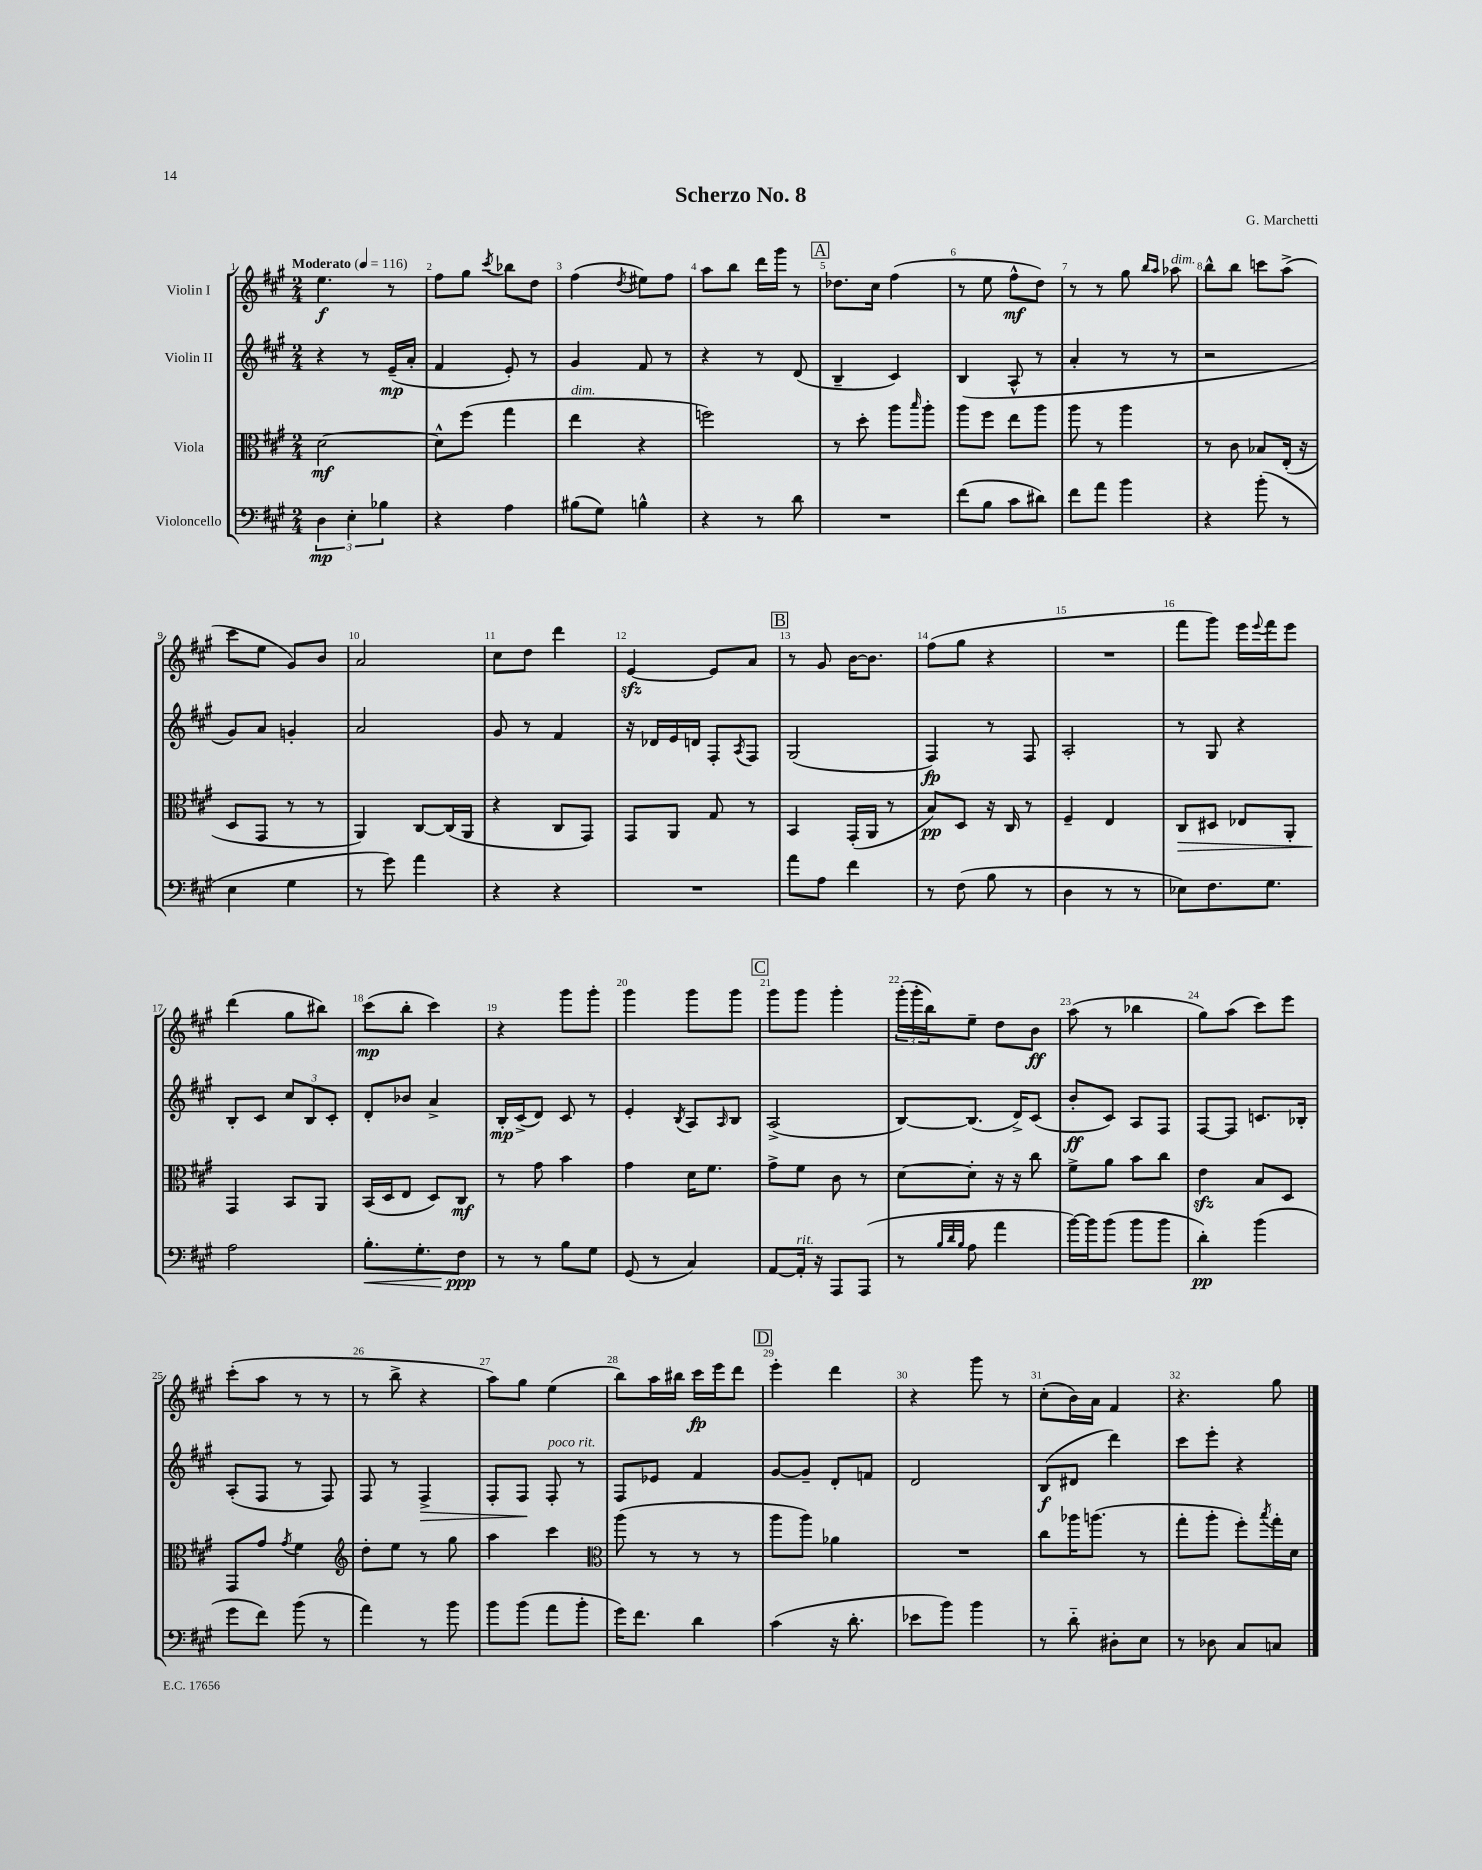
\header { title = "Scherzo No. 8" composer = "G. Marchetti" }
<<
\new StaffGroup <<
\new Staff = "s0" \with { instrumentName = "Violin I" } {
    \clef treble \key a \major \numericTimeSignature \time 2/4 \tempo "Moderato" 4 = 116
    e''4.\f r8 |
    fis''8 gis''8 \acciaccatura { cis'''8 } bes''8 d''8 |
    fis''4( \acciaccatura { d''8 } eis''8) fis''8 |
    a''8 b''8 d'''16 gis'''16 r8 |
    \mark \markup { \box "A" } des''8. cis''16 fis''4( |
    r8 e''8 fis''8-^\mf d''8) |
    r8 r8 gis''8 \grace { b''16 a''16 } aes''8^\markup { \italic "dim." } |
    b''8-^ b''8 c'''8 a''8->( |
    cis'''8 e''8 gis'8) b'8 |
    a'2 |
    cis''8 d''8 d'''4 |
    e'4~\sfz e'8 a'8 |
    \mark \markup { \box "B" } r8 gis'8 b'16~ b'8. |
    fis''8( gis''8 r4 |
    R2 |
    fis'''8 gis'''8) e'''16 \appoggiatura { e'''8 } fis'''16 e'''8 |
    d'''4( gis''8 bis''8) |
    cis'''8\mp( b''8-. cis'''4) |
    r4 gis'''8 gis'''8-. |
    gis'''4 gis'''8 gis'''8 |
    \mark \markup { \box "C" } gis'''8 gis'''8 gis'''4-. |
    \tuplet 3/2 { gis'''16-.( gis'''16-. b''16) } e''8-- d''8 b'8\ff |
    a''8( r8 bes''4 |
    gis''8) a''8( cis'''8) e'''8 |
    cis'''8-.( a''8 r8 r8 |
    r8 b''8-> r4 |
    a''8) gis''8 e''4( |
    b''8) a''16 bis''16 cis'''16\fp e'''16 d'''8 |
    \mark \markup { \box "D" } e'''4-. d'''4 |
    r4 gis'''8 r8 |
    cis''8-.( b'16) a'16 fis'4 |
    r4. gis''8 \bar "|." |
}
\new Staff = "s1" \with { instrumentName = "Violin II" } {
    \clef treble \key a \major \numericTimeSignature \time 2/4
    r4 r8 e'16--\mp( a'16-. |
    fis'4 e'8-.) r8 |
    gis'4 fis'8 r8 |
    r4 r8 d'8( |
    \mark \markup { \box "A" } b4-- cis'4) |
    b4( a8-^ r8 |
    a'4-. r8 r8 |
    r2 |
    gis'8) a'8 g'4-. |
    a'2 |
    gis'8 r8 fis'4 |
    r16 des'16 e'16 d'16 fis8-. \acciaccatura { a8 } fis8 |
    \mark \markup { \box "B" } gis2( |
    fis4\fp) r8 fis8 |
    a2-. |
    r8 gis8 r4 |
    b8-. cis'8 \tuplet 3/2 { cis''8 b8 cis'8-. } |
    d'8-. bes'8 a'4-> |
    b16-.\mp cis'16->( d'8) cis'8 r8 |
    e'4-. \acciaccatura { b8 } a8 \grace { a16 } b8 |
    \mark \markup { \box "C" } a2->( |
    b8~) b8.( d'16->) cis'8( |
    b'8-.\ff cis'8) a8 fis8 |
    fis8~ fis8 c'8. bes16-. |
    a8-.( fis8 r8 fis8) |
    fis8 r8 fis4->\> |
    fis8-. fis8\! fis8-.^\markup { \italic "poco rit." } r8 |
    fis8 ees'8 fis'4 |
    \mark \markup { \box "D" } gis'8~ gis'8-- d'8-. f'8 |
    d'2 |
    b8\f( dis'8 d'''4) |
    cis'''8 e'''8-. r4 \bar "|." |
}
\new Staff = "s2" \with { instrumentName = "Viola" } {
    \clef alto \key a \major \numericTimeSignature \time 2/4
    d'2~\mf |
    d'8-^ fis''8( gis''4 |
    e''4^\markup { \italic "dim." } r4 |
    f''2) |
    \mark \markup { \box "A" } r8 d''8-. a''8 \grace { b''16 } a''8-. |
    a''8 fis''8 e''8 a''8 |
    a''8 r8 a''4 |
    r8 cis'8 bes8 e16-.( r16 |
    d8 gis,8 r8 r8 |
    a,4) cis8~ cis16( a,16 |
    r4 cis8 gis,8) |
    gis,8 a,8 gis8 r8 |
    \mark \markup { \box "B" } b,4 gis,16-.( a,16 r8 |
    b8\pp) d8 r16 cis16 r8 |
    fis4-- e4 |
    cis8\> dis8 ees8 a,8-. |
    gis,4\! b,8 a,8 |
    b,16( d16 e8 d8) cis8\mf |
    r8 gis'8 b'4 |
    gis'4 d'16 fis'8. |
    \mark \markup { \box "C" } gis'8-> fis'8 cis'8 r8 |
    d'8~ d'8-. r16 r16 cis''8 |
    fis'8-> a'8 b'8 cis''8 |
    e'4\sfz b8 d8 |
    gis,8 gis'8 \acciaccatura { gis'8 } fis'4 |
    \clef treble d''8-. e''8 r8 gis''8 |
    a''4 cis'''4 |
    \clef alto a''8( r8 r8 r8 |
    \mark \markup { \box "D" } a''8 a''8) aes'4 |
    R2 |
    cis''8 aes''16 a''8.( r8 |
    gis''8-. a''8-. fis''8-.) \acciaccatura { b''8 } gis''16-. d'16 \bar "|." |
}
\new Staff = "s3" \with { instrumentName = "Violoncello" } {
    \clef bass \key a \major \numericTimeSignature \time 2/4
    \tuplet 3/2 { d4\mp e4-. bes4 } |
    r4 a4 |
    bis8( gis8) b4-^ |
    r4 r8 d'8 |
    \mark \markup { \box "A" } R2 |
    fis'8( b8 cis'8 dis'8) |
    fis'8 a'8 b'4 |
    r4 b'8-.( r8 |
    e4 gis4 |
    r8 gis'8) a'4 |
    r4 r4 |
    R2 |
    \mark \markup { \box "B" } a'8 a8 fis'4 |
    r8 fis8( b8 r8 |
    d4 r8 r8 |
    ees8) fis8. gis8. |
    a2 |
    b8.-.\< gis8.-. fis8\ppp\! |
    r8 r8 b8 gis8 |
    gis,8( r8 cis4) |
    \mark \markup { \box "C" } a,8~ a,16-.^\markup { \italic "rit." } r16 a,,8 a,,8( |
    r8 \grace { b32 d'32 b32 } a8 a'4 |
    b'16~) b'16 b'8( b'8 b'8 |
    d'4-.\pp) b'4( |
    gis'8 fis'8) b'8( r8 |
    a'4) r8 b'8 |
    b'8 b'8( a'8 b'8-. |
    gis'16) fis'8. d'4 |
    \mark \markup { \box "D" } cis'4( r16 d'8.-. |
    ees'8 b'8) b'4 |
    r8 d'8-_ dis8-. e8 |
    r8 des8 cis8 c8 \bar "|." |
}
>>
>>
\layout { \context { \Score \override BarNumber.break-visibility = ##(#f #t #t) barNumberVisibility = #all-bar-numbers-visible } }
